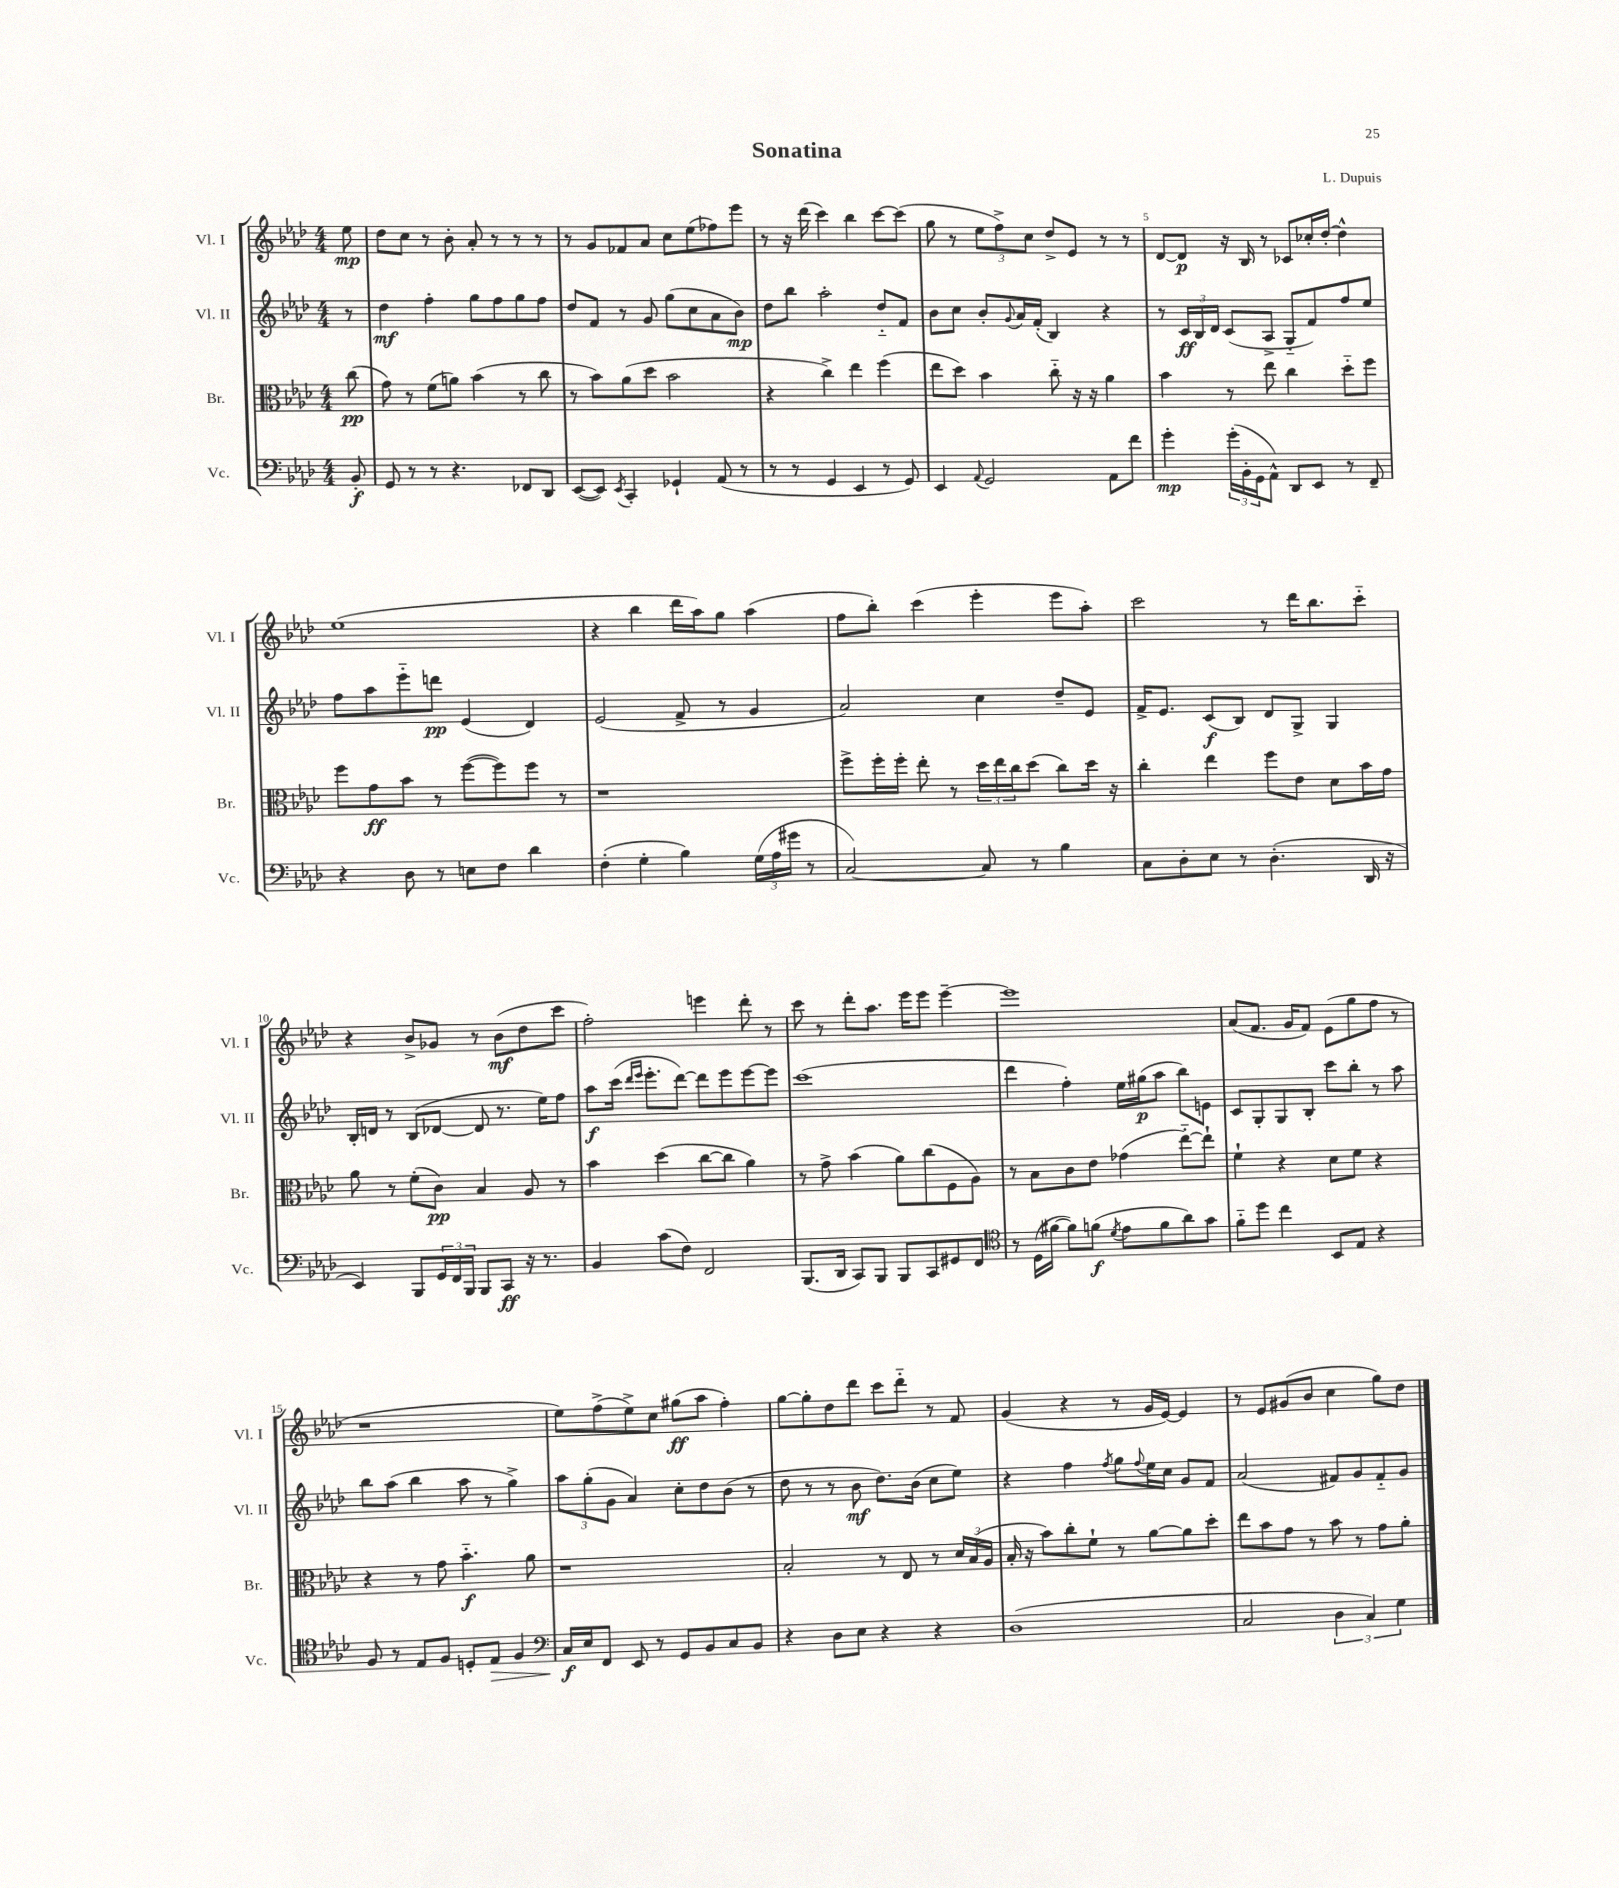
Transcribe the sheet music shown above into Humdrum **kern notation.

**kern	**kern	**kern	**kern
*staff4	*staff3	*staff2	*staff1
*clefF4	*clefC3	*clefG2	*clefG2
*k[b-e-a-d-]	*k[b-e-a-d-]	*k[b-e-a-d-]	*k[b-e-a-d-]
*M4/4	*M4/4	*M4/4	*M4/4
8BB-'/	(8cc\	8r	8ee-\
=	=	=	=
8GG/	8g\)	4dd-\	8dd-\L
8r	8r	.	8cc\J
8r	(8f\L	4ff'\	8r
4.r	8a\J)	.	8b-'\
.	(4b-\	8gg\L	8a-'/
.	.	8ff\	8r
8FF-/L	8r	8gg\	8r
8DD-/J	8cc\	8ff\J	8r
=	=	=	=
([8EE-/L	8r	8dd-/L	8r
8EE-/]J)	8b-\L)	8f/J	8g/L
8qEE-/	.	.	.
4CC'/	(8a-\	8r	8f-/
.	8dd-\J	8g/	8a-/J
4GG-`/	2b-\	(8gg\L	8cc\L
.	.	8cc\	(8ee-\
(8AA-/	.	8a-\	8ff-\)
8r	.	8b-\J)	8eee-\J
=	=	=	=
8r	4r	8dd-\L	8r
8r	.	8bb-\J	16r
.	.	.	(16ddd-\
4GG/	4cc^\)	2aa-'\	4ccc\)
4EE-/	4ee-\	.	4bb-\
8r	(4ff\	8dd-'~/L	[8ccc\L
8GG/)	.	8f/J	(8ccc\]J
=	=	=	=
4EE-/	8ee-\L	8b-\L	8gg\
.	8dd-\J)	8cc\J	8r
8qqAA-/	.	.	.
2GG/	4b-\	8b-'/L	12ee-\L
.	.	.	12ff^\)
.	.	8qqg/	.
.	.	16a-/L	.
.	.	.	12cc\J
.	.	(16f'/JJ	.
.	8cc'~\	4B-/)	8dd-^/L
.	16r	.	8e-/J
.	16r	.	.
8AA-\L	4a-\	4r	8r
8f\J	.	.	8r
=	=	=	=
4g'\	4b-\	8r	[8d-/L
.	.	24c/LL	8d-/]J
.	.	24B-/	.
.	.	24d-/JJ	.
(24g'\LL	8r	(8c/L	16r
24BB-'\	.	.	.
.	.	.	16B-/
24GG\J	.	.	.
8AA-^^\J)	8ee-\	8A-^/J	8r
8DD-/L	4cc\	8G'~/L	8c-/L
8EE-/J	.	8f/)	16cc-'/L
.	.	.	[16dd-'/JJ
8r	8dd-'~\L	8ff/	4dd-^^\]
8FF~/	8ff\J	8ee-/J	.
=	=	=	=
4r	8ff\L	8ff\L	(1ee-
.	8g\	8aa-\	.
8D-\	8b-\J	8eee-'~\	.
8r	8r	8ddd\J	.
8E\L	([8ff\L	(4e-/	.
8F\J	8ff\])	.	.
4d-\	8ff\J	4d-/)	.
.	8r	.	.
=	=	=	=
(4F'\	1r	(2e-/	4r
4G'\	.	.	4bb-\
4B-\)	.	8f^/	16ddd-\LL
.	.	.	16aa-\J)
.	.	8r	8gg\J
(24G\LL	.	4g/	(4aa-\
24A-\	.	.	.
24g#\JJ	.	.	.
8r	.	.	.
=	=	=	=
[2C/)	8ff^\L	2a-/)	8ff\L
.	16ff'\L	.	8bb-'\J)
.	16ff'\JJ	.	.
.	8ee-'\	.	(4ccc\
.	8r	.	.
8C/]	24dd-\LL	4cc\	4eee-'\
.	24ee-\	.	.
.	24cc\J	.	.
8r	(8dd-\J	.	.
4B-\	8cc\L)	8dd-~/L	8eee-\L
.	16dd-\Jk	8e-/J	8aa-'\J)
.	16r	.	.
=	=	=	=
8C\L	4cc'\	16f^/LK	2ccc\
.	.	8.e-/J	.
8D-'\	.	.	.
8E-\J	4ee-\	(8c/L	.
8r	.	8B-/J)	.
(4.D-'\	8ff\L	8d-/L	8r
.	8e-\J	8G^/J	16ddd-\LK
.	.	.	8.bb-\
.	8d-\L	4G/	.
16DD-/	16b-\L	.	8ccc'~\J
16r	16g\JJ	.	.
=	=	=	=
4EE-/)	8a-\	16B-'/LL	4r
.	.	16d/JJ	.
.	8r	8r	.
8BBB-/L	(8f'\L	(8B-/L	8b-^/L
24GG/L	8c\J)	[8d-/J	8g-/J
24FF/	.	.	.
24BBB-/JJ	.	.	.
8BBB-/L	4B-/	8d-/]	8r
8CC/J	.	8.r	(8b-\L
16r	8A-/	.	8dd-\
8.r	.	16ee-\LK)	.
.	8r	8ff\J	8ccc\J
=	=	=	=
4BB-/	4b-\	8aa-\L	2ff'\)
.	.	(16ccc\Jk	.
.	.	16qqddd-/LL	.
.	.	16qqeee-/JJ	.
.	.	8.eee-'\L	.
(8c\L	(4dd-\	.	.
8F\J)	.	[8ddd-\J)	.
2FF/	[8cc\L	8ddd-\]L	4eee\
.	8cc\]J	8eee-\	.
.	4a-\)	[8eee-\	8ddd-'\
.	.	8eee-\]J	8r
=	=	=	=
(8.BBB-/L	8r	(1ccc	8ccc\
.	8g^\	.	8r
16DD-/Jk	.	.	.
8CC/L)	(4b-\	.	8ddd-'\L
8BBB-/J	.	.	8.aa-\J
8BBB-/L	8a-\L)	.	.
.	.	.	16eee-\LK
8CC/	(8cc\	.	8eee-\J
8GG#/	8F\	.	[4eee-~\
8FF/J	8A-\J)	.	.
=	=	=	=
*clefC4	*	*	*
8r	8r	4ddd-\	1eee-]
(16D-\LL	8B-\L	.	.
[16f#\JJ	.	.	.
8f#\]L)	8c\	4ff'\)	.
(8f\J	8e-\J	.	.
8qd-/	.	.	.
8e-\L	(4g-\	16ee-\LL	.
.	.	(16gg#\J	.
8f\	.	8aa-\J	.
8a-\)	[8ee-'~\L)	8bb-\L)	.
8g\J	8ee-`\]J	8e\J	.
=	=	=	=
8f'~\L	4f`\	8c/L	(8a-/L
8dd-\J	.	8G'/	8.f/J
4cc\	4r	8G/	.
.	.	.	16g/LK
.	.	8B-'/J	8f/J)
8BB-/L	8d-\L	8ccc\L	(8e-\L
8E-/J	8f\J	8bb-'\J	8gg\
4r	4r	8r	8ff\J
.	.	8aa-\	8r
=	=	=	=
8F/	4r	8bb-\L	1r
8r	.	(8aa-\J	.
8E-/L	8r	4bb-\	.
8F/J	8g\	.	.
8D'/L	4.b-'~\	8aa-\	.
8E-/J	.	8r	.
4F/	.	4gg^\)	.
.	8a-\	.	.
=	=	=	=
*clefF4	*	*	*
16C/LL	1r	12aa-\L	8ee-\L)
16E-/J	.	.	.
.	.	(12gg'\	.
8FF/J	.	.	(8ff^\
.	.	12g\J	.
8EE-/	.	4a-/)	8ee-^\)
8r	.	.	8cc\J
8GG/L	.	8cc'\L	(8gg#\L
8BB-/	.	8dd-\	8aa-\J
8C/	.	(8b-\J	4ff'\)
8BB-/J	.	8r	.
=	=	=	=
4r	2B-'/	8dd-\	[8gg\L
.	.	8r	8gg'\]
8D-\L	.	8r	8dd-\
8E-\J	.	8b-\	8ddd-\J
4r	8r	8.dd-\L)	8ccc\L
.	8E-/	.	8ddd-'~\J
.	.	(16b-\Jk	.
4r	8r	8cc\L	8r
.	24d-/LL	8ee-\J)	8f/
.	(24B-/	.	.
.	24A-/JJ	.	.
=	=	=	=
(1D-	16B-'/	4r	(4g/
.	16r	.	.
.	8b-\L)	.	.
.	8cc'\	4ff\	4r
.	8f`\J	.	.
.	.	8qff/	.
.	8r	8gg\L	8r
.	.	8qqff/	.
.	[8a-\L	16ee-\L	16g/LL
.	.	16cc\JJ	[16e-/JJ)
.	8a-\]	8g/L	4e-/]
.	8dd-'\J	8f/J	.
=	=	=	=
2C/	8ee-\L	(2a-/	8r
.	8b-\	.	8e-/L
.	8g\J	.	(8g#/
.	8r	.	8b-/J
6D-\	8b-\	8f#/L)	4cc\
.	8r	8g/	.
6C/)	.	.	.
.	8g\L	8f#'~/	8gg\L)
6G\	.	.	.
.	8a-'\J	8g/J	8dd-\J
==	==	==	==
*-	*-	*-	*-
